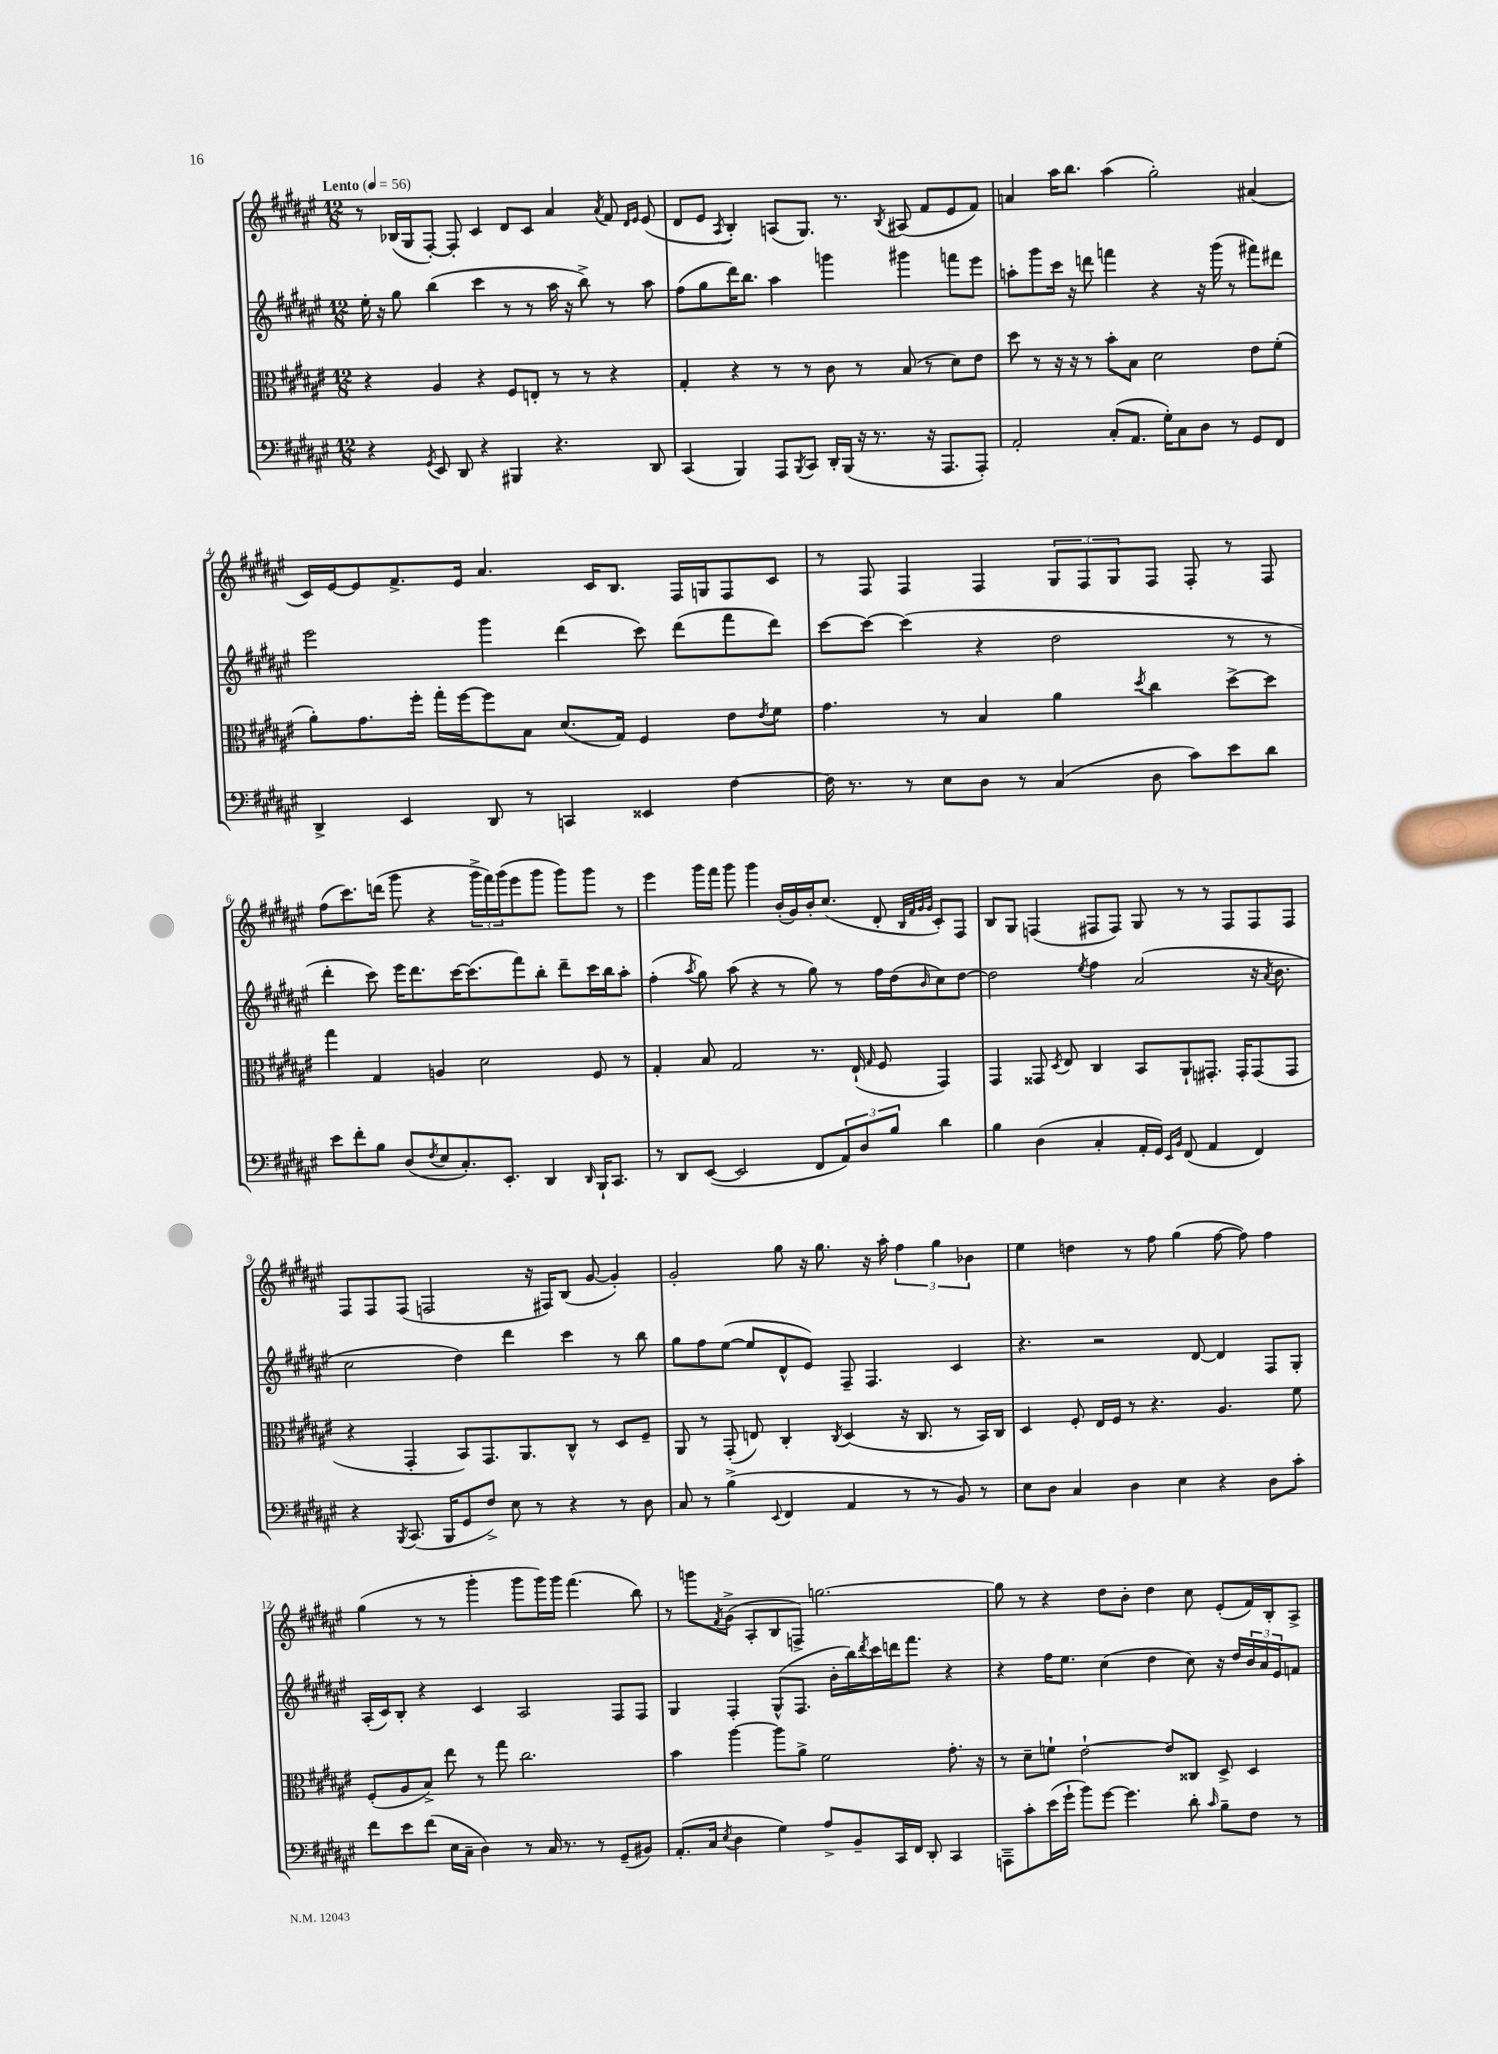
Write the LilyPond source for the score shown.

<<
\new StaffGroup <<
\new Staff = "s0" {
    \clef treble \key fis \major \numericTimeSignature \time 12/8 \tempo "Lento" 4 = 56
    r8 bes16( gis16 fis8~-.) fis8-. cis'4 dis'8 cis'8 ais'4 \acciaccatura { ais'8 } fis'8 \grace { dis'16 eis'16 } eis'8( |
    dis'8 eis'8 \acciaccatura { ais8 } b4-.) a8( gis8.) r8. \acciaccatura { b8 } ais8( fis'8 eis'8 fis'8) |
    a'4 ais''16 b''8. ais''4( gis''2-.) ais'4( |
    cis'16) eis'16~ eis'8 fis'8.-> eis'16 ais'4. cis'16 b8. fis16 g16 fis8 cis'8 |
    r8 fis8 fis4 fis4 \tuplet 3/2 { gis8 fis8 gis8 } fis8 fis8-. r8 fis8 |
    fis''8( cis'''8.) d'''16( gis'''8 r4 \tuplet 3/2 { gis'''16-> fis'''16) gis'''16( } eis'''8 gis'''8 gis'''8) gis'''8 r8 |
    eis'''4 gis'''16 fis'''16 gis'''8 gis'''4 b'16-.( gis'16) b'16-. cis''8.( dis'8-. \grace { b32 fis'32 gis'32 gis'32 } cis'8-.) fis8 |
    b8 gis8 f4( fis8 fis8) gis8 r8 r8 fis8 fis8 fis8 |
    fis8 fis8 fis8( f2 r16 fis16) b8( gis'8~ gis'4-.) |
    gis'2-. gis''8 r16 gis''8. r16 ais''16-. \tuplet 3/2 { fis''4 gis''4 bes'4 } |
    eis''4 d''4 r8 fis''8 gis''4( fis''8~ fis''8) fis''4 |
    gis''4( r8 r8 gis'''4-. gis'''8 gis'''16) gis'''16 fis'''4.( b''8) |
    r8 g'''8 \acciaccatura { fis'8 } gis'8->( ais8-. b8 f8->) g''2.~ |
    g''8 r8 r4 dis''8 b'8-. dis''4 cis''8 eis'8-.( fis'16) b16-. ais8-> \bar "|." |
}
\new Staff = "s1" {
    \clef treble \key fis \major \numericTimeSignature \time 12/8
    eis''16-. r16 gis''8 b''4( cis'''4 r8 r8 ais''16 r16 b''8->) r8 ais''8 |
    fis''8( gis''8 dis'''16) b''8. ais''4 g'''4 gis'''4 f'''8 eis'''8 |
    a''8-. gis'''8 cis'''16 r16 d'''8 f'''4 r4 r16 gis'''16( r8 fis'''8) dis'''8 |
    eis'''2 gis'''4 dis'''4( cis'''8) dis'''8( fis'''8 dis'''8) |
    cis'''8~ cis'''8~ cis'''4( r4 dis''2 r8 r8 |
    dis'''4-. cis'''8) eis'''16 dis'''8. cis'''16~ cis'''8.( fis'''8) b''8-. dis'''8-- cis'''16 b''16 ais''8-. |
    fis''4-.( \acciaccatura { ais''8 } gis''8) ais''8( r4 r8 gis''8) r8 fis''16 dis''16( \grace { b'16 } cis''8) dis''8~ |
    dis''2 \acciaccatura { eis''8 } fis''4 ais'2( r16 \acciaccatura { ais'8 } b'8. |
    cis''2 dis''4) dis'''4 cis'''4 r8 b''8 |
    gis''8 fis''8 eis''8~( eis''8 dis'8-^ eis'8) fis8-- fis4. cis'4 |
    r4. r2 dis'8~ dis'4 fis8 gis8-. |
    ais16-.( cis'16) b8-. r4 cis'4 ais2 fis8 fis8 |
    gis4 fis4-. gis8-^( fis8. b'16-. b''16) \acciaccatura { dis'''8 } cis'''16 d'''16 fis'''8. r4 |
    r4 fis''16 eis''8. cis''4( dis''4 cis''8) r16 dis''16 \tuplet 3/2 { b'16 ais'16 eis'16 } f'8 \bar "|." |
}
\new Staff = "s2" {
    \clef alto \key fis \major \numericTimeSignature \time 12/8
    r4 ais4 r4 fis8 e8-. r8 r8 r4 |
    gis4-. r4 r8 r8 cis'8 r8 b8( r8 dis'8) eis'8 |
    dis''8 r8 r16 r16 r8 b'8-. b8 dis'2 eis'8 fis'8-.( |
    ais'8-.) gis'8. fis''16-. gis''16-. fis''16~ fis''8 b8 dis'8.( gis16) fis4 eis'8 \acciaccatura { eis'8 } fis'8 |
    gis'4. r8 b4 ais'4 \acciaccatura { dis''8 } cis''4 dis''8~-> dis''8 |
    gis''4 gis4 a4 dis'2 fis8 r8 |
    gis4-. b8 gis2 r8. eis16-!( \grace { gis16 } fis8 gis,4) |
    gis,4 gisis,8 \acciaccatura { dis8 } eis8 cis4 b,8 ais,8-! gis,8.-. gis,16-. gis,8( gis,8 |
    r4 gis,4-. b,8) gis,8. ais,8. cis8-^ r8 dis8 fis8-- |
    ais,8 r8 gis,8-.( e8) cis4-. \acciaccatura { cis8 } dis4( r16 cis8. r8 b,16) cis16 |
    dis4 fis8-. eis16 fis16 r8 r4. ais4. fis'8 |
    fis8-.( ais8 b8->) eis''8 r8 gis''8 cis''2. |
    b'4 ais''4~ ais''8 ais'8-> fis'2 gis'8.-. r16 |
    r8 dis'8-- f'8-! eis'2~-! eis'8 cisis8 dis8-> dis4 \bar "|." |
}
\new Staff = "s3" {
    \clef bass \key fis \major \numericTimeSignature \time 12/8
    r4 \acciaccatura { gis,8 } eis,8 dis,8 r4 bis,,4 r4. dis,8 |
    cis,4( b,,4) ais,,8 \acciaccatura { b,,8 } cis,8 dis,16-. b,,16( r16 r8. r16 ais,,8. ais,,8-.) |
    ais,2-. cis8-.( ais,8. gis16-.) cis8 dis8 r8 gis,8 fis,8 |
    dis,4-> eis,4 dis,8 r8 c,4 eisis,4 fis4~ |
    fis16 r8. r8 eis8 dis8 r8 cis4( dis8 cis'8) eis'8 dis'8 |
    eis'8 fis'8-. b8 dis8( \acciaccatura { fis8 } eis8 cis8.-.) eis,8.-. dis,4 \grace { dis,16 } b,,16-! cis,8. |
    r8 dis,8 eis,8~( eis,2 fis,8 \tuplet 3/2 { ais,8) dis8 b8 } dis'4 |
    b4 dis4( cis4-. ais,16-. gis,16) \grace { eis,16 b,16 } fis,8( ais,4 fis,4) |
    r4 \acciaccatura { b,,8 } cis,8.( b,,16 gis,8 fis8->) eis8 r8 r4 r8 dis8 |
    cis8 r8 b4->( \appoggiatura { eis,8 } fis,4 ais,4 r8 r8 b,8) r8 |
    eis8 dis8 cis4 dis4 eis4 r4 dis8 cis'8-. |
    fis'8 eis'8 fis'8( eis16 cis16-- dis4) r8 cis16 r8. r8 gis,8--( bis,8) |
    ais,8.-.( cis16 \acciaccatura { eis8 } dis4 gis4) ais8-> b,8-- cis,16 fis,16 dis,8-. cis,4 |
    a,,8-- cis'8-. eis'16( gis'16-! b'8) gis'8~ gis'4. dis'8-. \grace { cis'16 } b8-- fis8 r8 \bar "|." |
}
>>
>>
